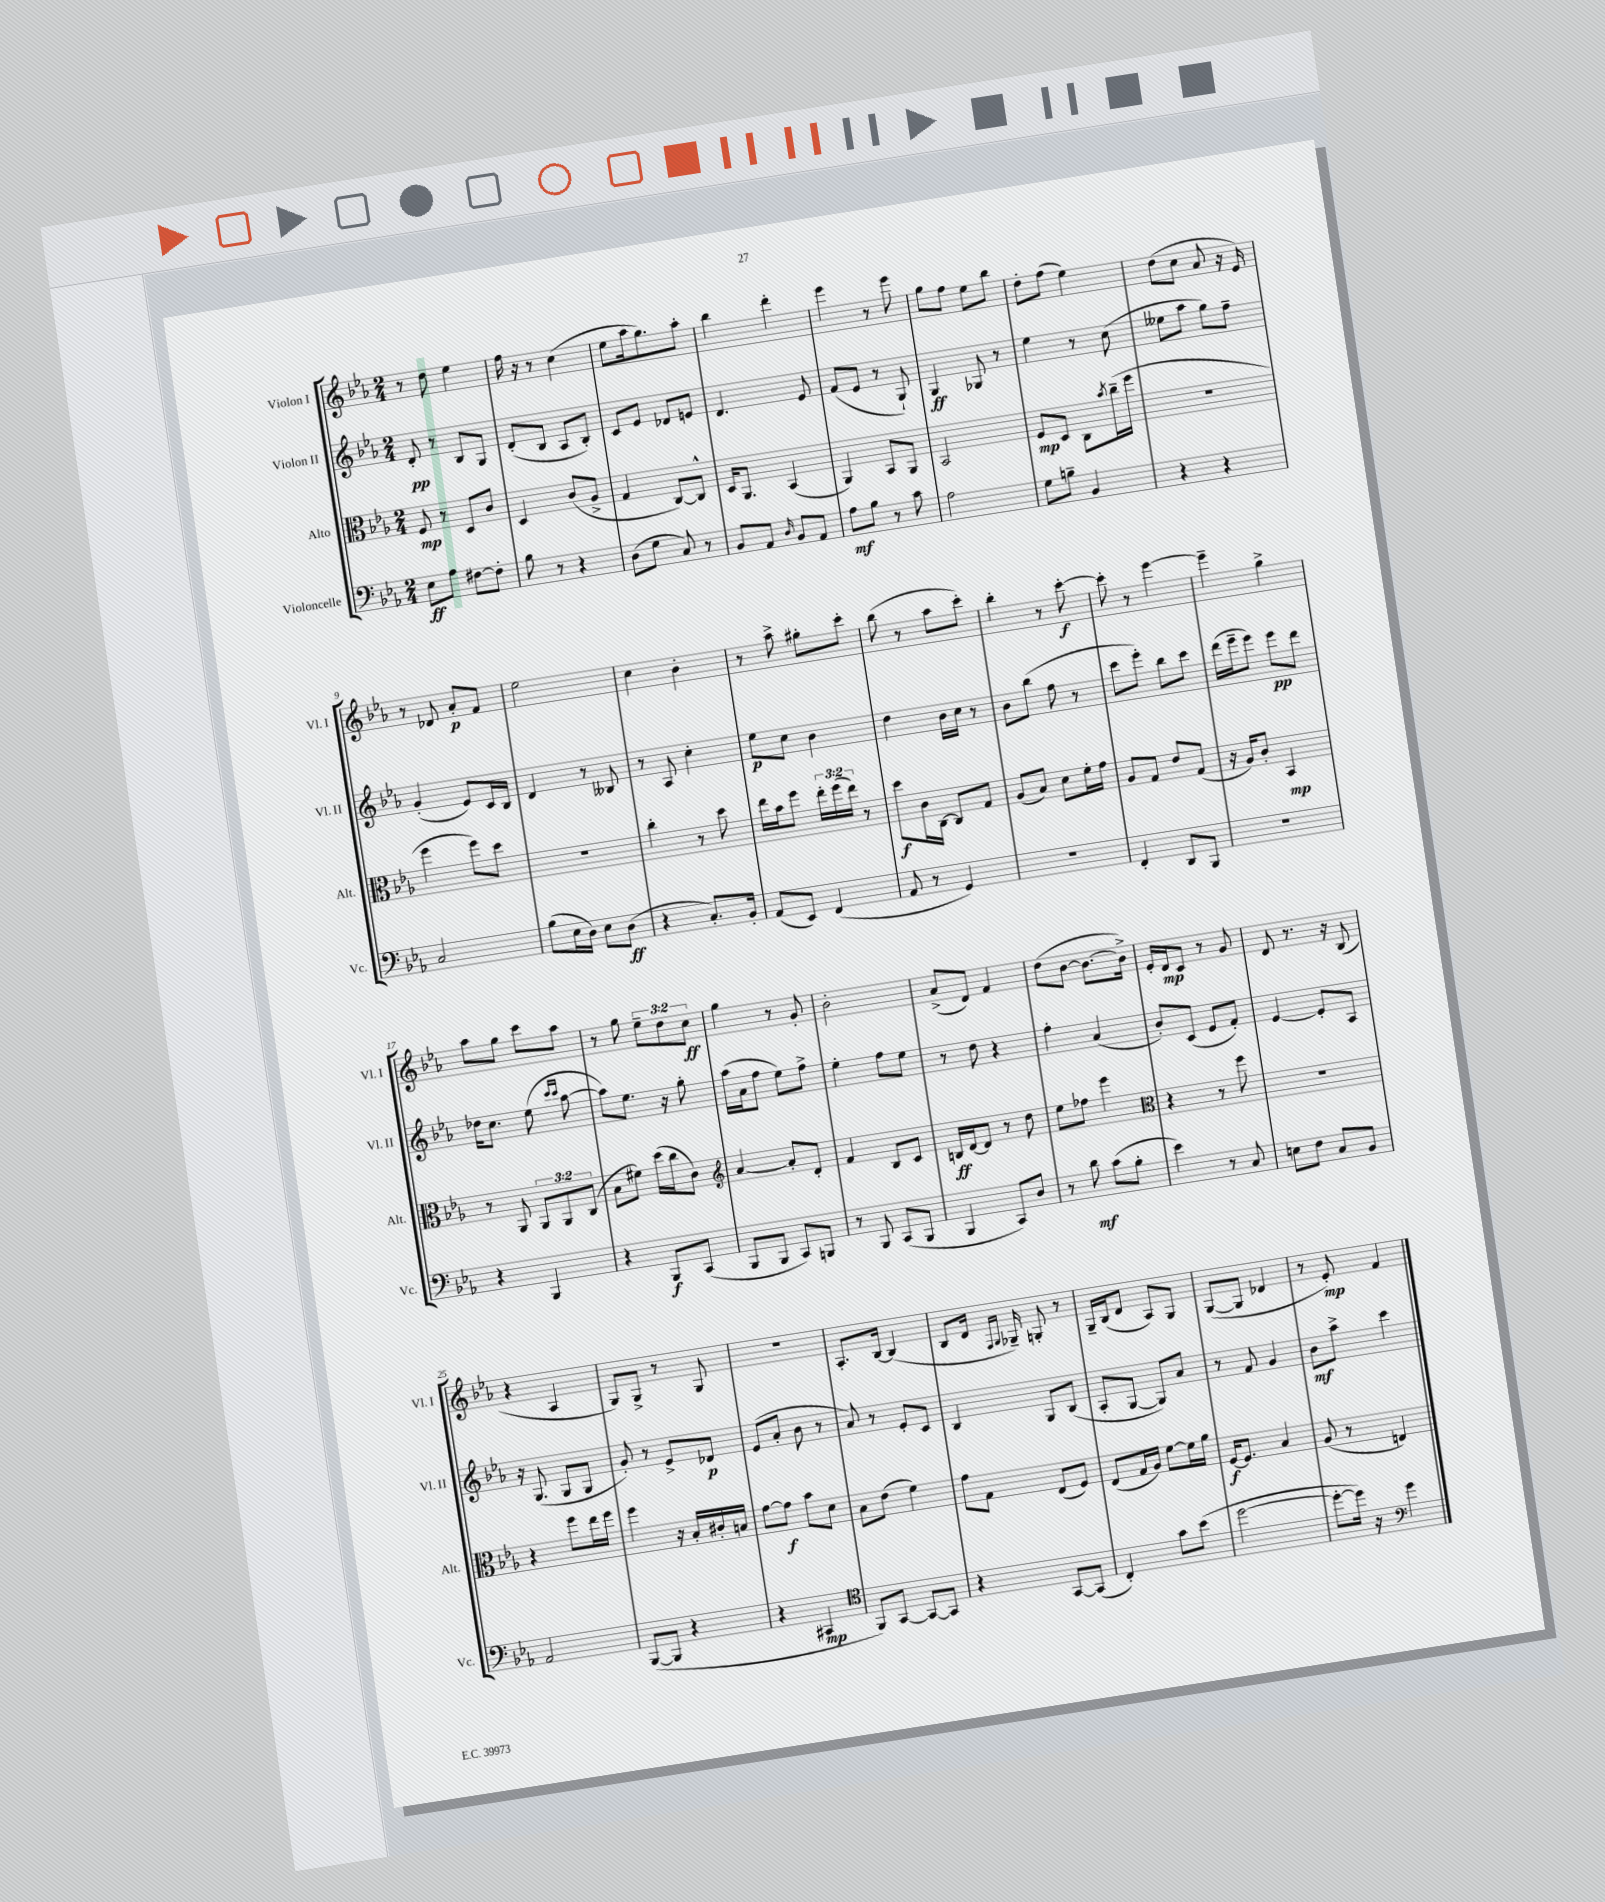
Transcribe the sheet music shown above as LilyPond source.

<<
\new StaffGroup <<
\new Staff = "s0" \with { instrumentName = "Violon I" shortInstrumentName = "Vl. I" } {
    \clef treble \key ees \major \numericTimeSignature \time 2/4 \override Staff.TupletNumber.text = #tuplet-number::calc-fraction-text
    r8 d''8 ees''4 |
    f''16 r16 r8 c''4( |
    ees''8 aes''16 g''8.) aes''8-. |
    bes''4 d'''4-. |
    ees'''4 r8 ees'''8 |
    g''8 f''8 ees''8 bes''8 |
    d''8-. f''8( ees''4) |
    d''8( c''8 aes'8 r16 ees'16) |
    r8 des'8 aes'8-.\p f'8 |
    ees''2 |
    c''4 bes'4-. |
    r8 aes''8-> gis''8-. c'''8-. |
    bes''8( r8 aes''8 c'''8-.) |
    bes''4-. r8 c'''8~-.\f |
    c'''8-. r8 ees'''4~ |
    ees'''4-- g''4-> |
    aes''8 g''8 c'''8 aes''8 |
    r8 g''8 \tuplet 3/2 { ees''8-- d''8 c''8\ff } |
    g''4 r8 g'8-. |
    bes'2-. |
    aes'8->( d'8) f'4 |
    d''8( bes'8~ bes'8.~ bes'16->) |
    ees'16-. d'16\mp c'8 r8 g'8 |
    d'8 r8. r16 bes8( |
    r4 aes4 |
    g8) g8-> r8 g8 |
    R2 |
    aes8.-. bes16~ bes4( |
    bes8 d'16 \grace { f16 g16 } ges16--) g8-. r8 |
    g16-- bes16( d'8 aes8) g8 |
    g8~( g8 des'4 |
    r8 ees'8-.\mp) f'4 \bar "|." |
}
\new Staff = "s1" \with { instrumentName = "Violon II" shortInstrumentName = "Vl. II" } {
    \clef treble \key ees \major \numericTimeSignature \time 2/4
    d'8-.\pp r8 bes8 g8 |
    d'8-.( bes8 aes8 bes8-.) |
    c'8 ees'8 des'8 e'8 |
    d'4. ees'8 |
    f'8( ees'8 r8 g8-!) |
    g4\ff ges8 r8 |
    ees''4 r8 c''8( |
    eeses''8 aes''8 g''8) f''8-- |
    g'4-.( ees'8) c'16 bes16 |
    d'4 r8 beses8 |
    r8 aes8 c''4-. |
    ees''8\p c''8 bes'4 |
    d''4 bes'16 c''16 r8 |
    bes'8 bes''8( f''8 r8 |
    c'''8 ees'''8-.) bes''8 c'''8 |
    d'''16( ees'''16-- ees'''8) ees'''8\pp d'''8 |
    des''16 c''8. ees''8( \grace { c'''16 c'''16 } aes''8~ |
    aes''8) ees''8. r16 g''8-. |
    aes''16( aes'16 f''8 ees''8) f''8-> |
    ees''4-. f''8 ees''8 |
    r8 d''8 r4 |
    f''4-. aes'4( |
    bes'8-.) c'8( ees'8 f'8-.) |
    ees'4~ ees'8-. aes8 |
    r16 g8.( g8 g8 |
    g'8-.) r8 ees'8-> des'8\p |
    ees'8( aes'8-. bes'8 r8 |
    aes'8) r8 ees'8-. c'8 |
    bes4 g8 bes8( |
    aes8-. g8~ g8) aes'8 |
    r8 f'8 g'4 |
    bes'8\mf aes''8-> c'''4 \bar "|." |
}
\new Staff = "s2" \with { instrumentName = "Alto" shortInstrumentName = "Alt." } {
    \clef alto \key ees \major \numericTimeSignature \time 2/4 \override Staff.TupletNumber.text = #tuplet-number::calc-fraction-text
    f8\mp r8 d8 c'8 |
    d4 c'8( aes8-> |
    g4 c8~) c8-^ |
    d16 aes,8. bes,4( |
    aes,4) bes,8 aes,8 |
    bes,2 |
    f8\mp d8 c8 \acciaccatura { bes'8 } c''16--( f''16 |
    R2 |
    f''4 f''8) d''8 |
    r2 |
    c''4-. r8 d''8 |
    ees''16 bes'16 f''8 \tuplet 3/2 { ees''16-. f''16( ees''16) } r8 |
    d''8\f c'16 c16~ c8 g8 |
    aes8( bes8) d'8 f'16-. g'16 |
    aes8 g8 ees'8 g8( |
    r16 aes16) c'8-. bes,4\mp |
    r8 aes,8 \tuplet 3/2 { aes,8 aes,8 c8( } |
    bes8 fis'8) d''16( c''16 c'8) |
    \clef treble aes'4~ aes'8-. d'8-. |
    f'4 bes8 c'8 |
    b16\ff d'16~ d'8 r8 d''8 |
    ees''8 fes''8 ees'''4 |
    \clef alto r4 r8 f''8 |
    R2 |
    r4 f''8 ees''16 f''16 |
    f''4 r16 bes16-. cis'16-. b16 |
    g'8~ g'8\f bes'8 d'8 |
    bes8 ees'8( f'4) |
    g'8 g8 ees8( f8) |
    ees8( g16 aes16) f'8~ f'16 aes'16 |
    f16~\f f8. bes4 |
    aes8( r8 e4) \bar "|." |
}
\new Staff = "s3" \with { instrumentName = "Violoncelle" shortInstrumentName = "Vc." } {
    \clef bass \key ees \major \numericTimeSignature \time 2/4
    ees8\ff aes8 fis8~ fis8-. |
    bes8 r8 r4 |
    d8( g8 c8) r8 |
    bes,8 aes,8 \grace { d16 } bes,8 aes,8 |
    aes8\mf bes8 r8 c'8 |
    aes2 |
    g8 b8-- bes,4 |
    r4 r4 |
    c2 |
    bes8( ees16 d16) ees8 d8\ff( |
    r4 c8.-.) bes,16-. |
    aes,8( ees,8) f,4( |
    aes,8 r8 g,4) |
    R2 |
    f,4-. d,8 bes,,8 |
    R2 |
    r4 bes,,4 |
    r4 bes,,8\f c,8( |
    bes,,8 bes,,8 c,8) b,,8 |
    r8 bes,,8 c,8( bes,,8 |
    bes,,4 c,8) d8 |
    r8 d'8\mf c'8( bes8-. |
    ees'4) r8 c8 |
    e8 f8 c8 bes,8 |
    aes,2 |
    bes,,8~( bes,,8 r4 |
    r4 cis,4\mp |
    \clef tenor f,8) g,8~ g,8~ g,8 |
    r4 g,8~ g,8( |
    c4-.) g'8 bes'8( |
    d''2~ |
    d''8~-. d''16) r16 \clef bass g'4 \bar "|." |
}
>>
>>
